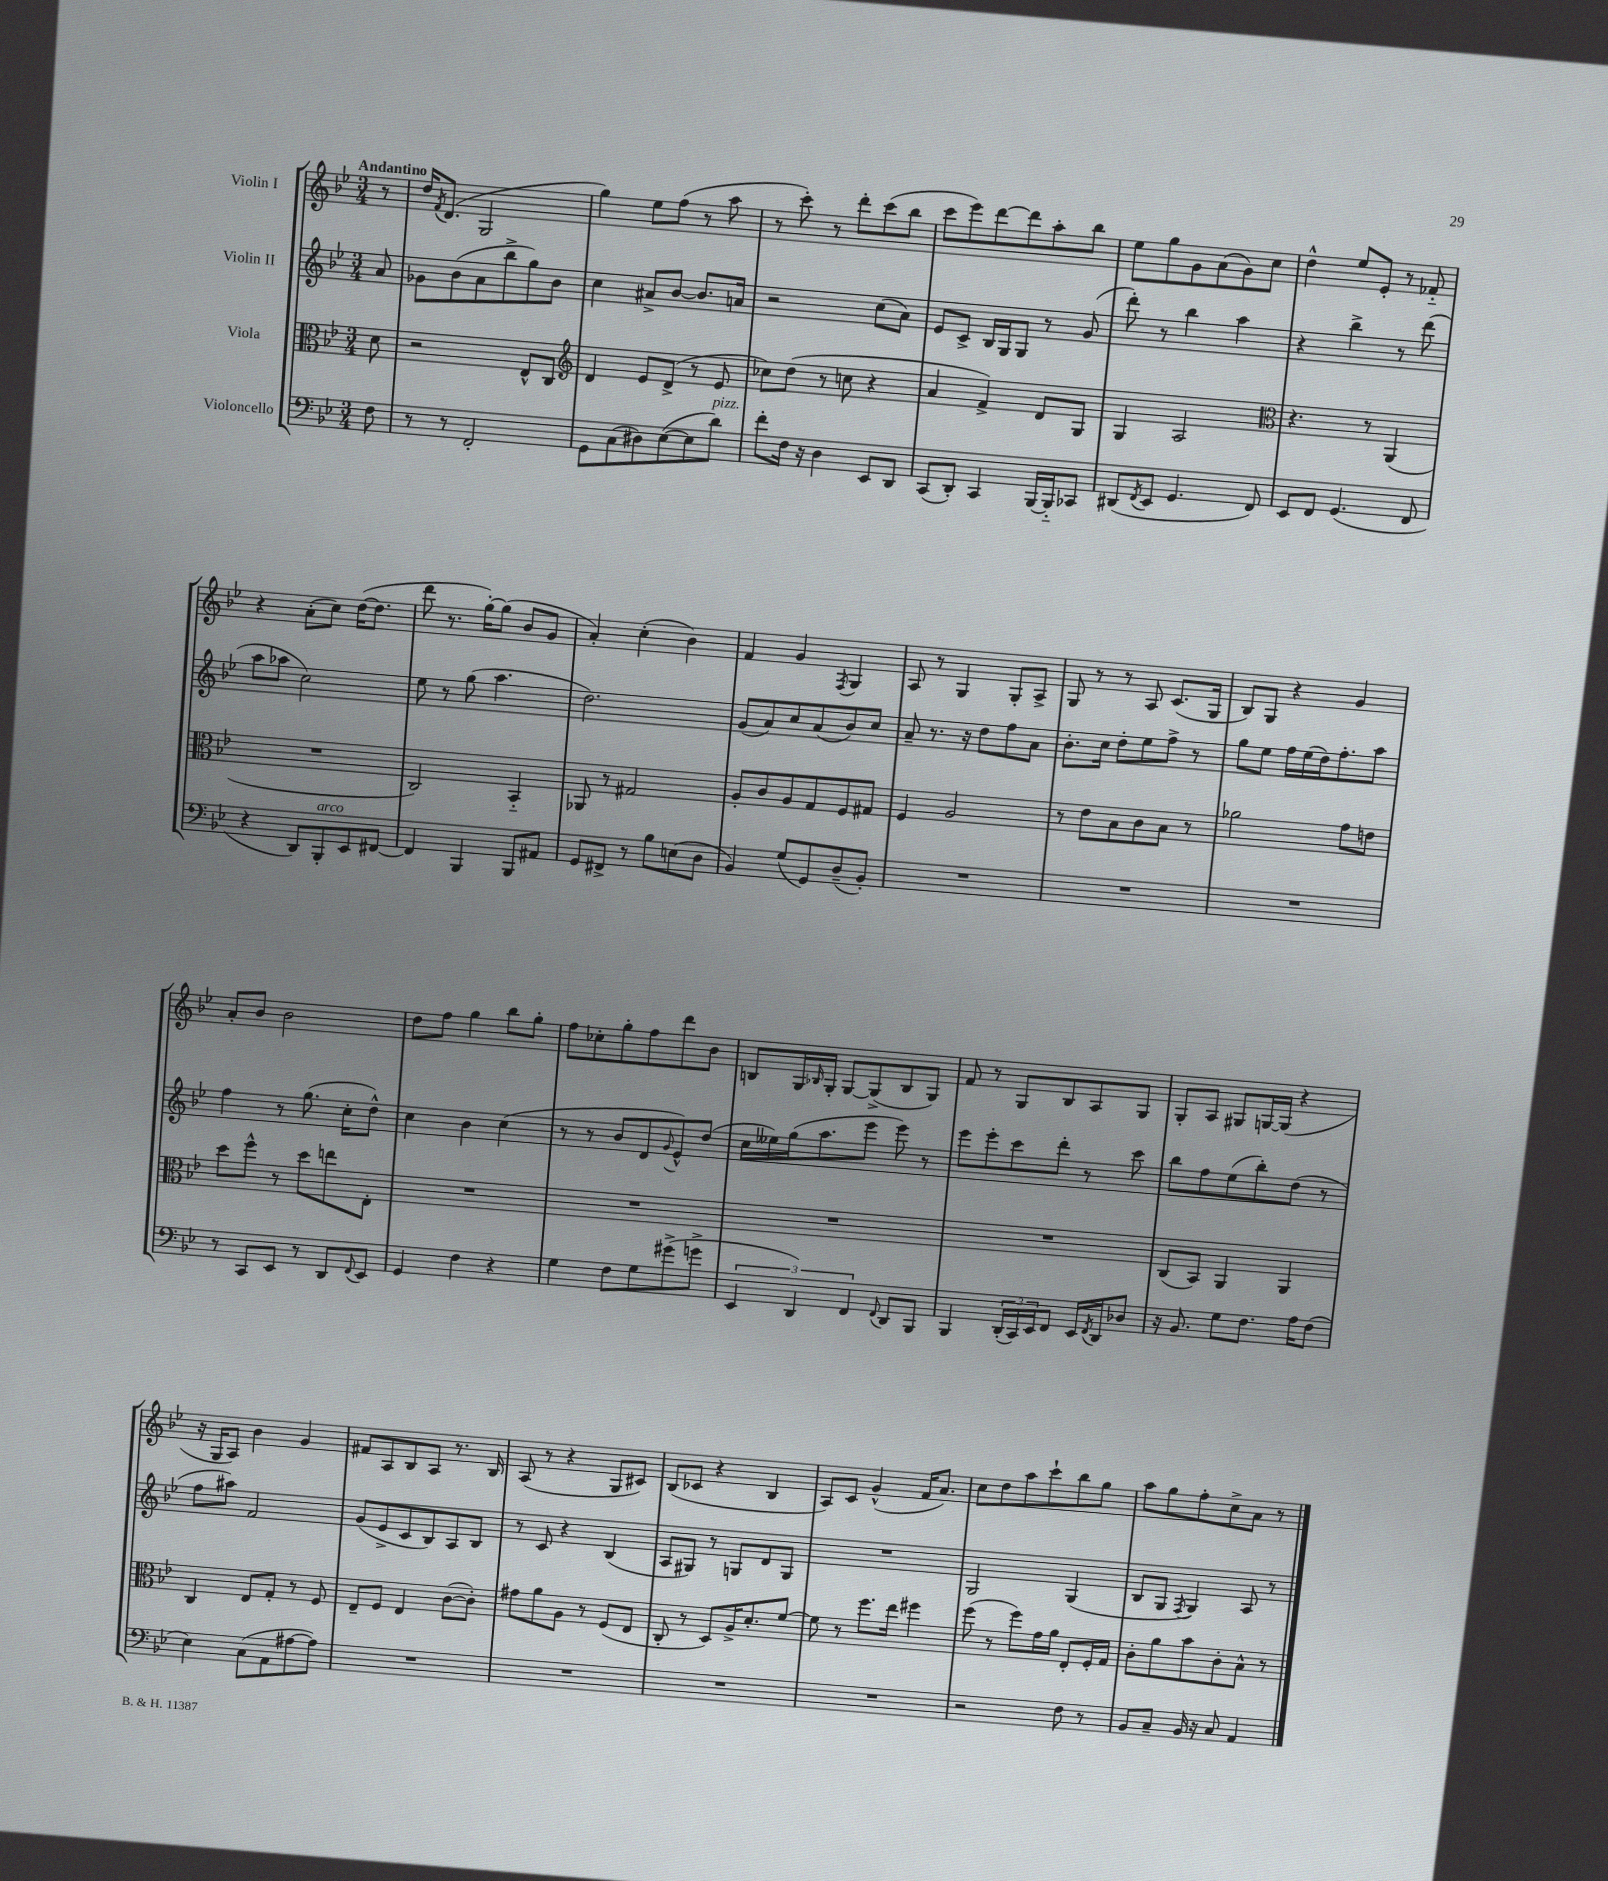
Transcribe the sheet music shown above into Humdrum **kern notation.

**kern	**kern	**kern	**kern
*part4	*part3	*part2	*part1
*staff4	*staff3	*staff2	*staff1
*I"Violoncello	*I"Viola	*I"Violin II	*I"Violin I
*clefF4	*clefC3	*clefG2	*clefG2
*k[b-e-]	*k[b-e-]	*k[b-e-]	*k[b-e-]
*M3/4	*M3/4	*M3/4	*M3/4
=	=	=	=
!	!	!	!LO:TX:a:B:t=Andantino
8F\	8d\	8a/	8r
=1	=1	=1	=1
8r	2r	8g-X\L	16dd/KL
.	.	.	8qf/
.	.	.	(8.d/J
8r	.	(8b-\	.
2FF'/	.	8a\	2G/
.	.	8bb-^\	.
.	8E-^^/L	8gg\)	.
.	8C/J	8b-\J	.
=2	=2	=2	=2
*	*clefG2	*	*
8GG\L	4d/	4cc\	4gg\)
(8C\	.	.	.
8D#X\)	8e-/L	8a#X^/L	8ee-\L
([8E-\	(8d^/J	[8b-/J	(8ff\J
8E-\]	8r	8.b-/L]	8r
!LO:TX:a:i:t=pizz.	!	!	!
8d\J)	8e-/	.	8aa\
.	.	16an/Jk	.
=3	=3	=3	=3
8f'\L	8cc-X\L)	2r	8r
16F\Jk	(8dd\J	.	8ccc'\)
16r	.	.	.
4D\	8r	.	8r
.	8ccn\	.	8ddd'\L
8EE-/L	4r	(8cc\L	(8ccc\
8DD/J	.	8a\J)	8bb-\J
=4	=4	=4	=4
(8CC/L	4a/	8e-/L	8ccc\L
8DD'/J)	.	8c^/J	8eee-\)
4CC/	4f^/)	16B-/LL	[8ddd\
.	.	16G/J	.
.	.	8G/J	8ddd\]
[16BBB-/LL	8d/L	8r	8aa'\
16BBB-/J]	.	.	.
8CC-X/J	8G/J	(8g/	8bb-\J
=5	=5	=5	=5
(8DD#X/L	4G/	8ddd'\)	8ee-\L
8qFF/	.	.	.
8EE-/J	.	8r	8gg\
4.GG/	2A/	4bb-\	8g\
.	.	.	(8a\
.	.	4aa\	8g\)
8FF/)	.	.	8cc\J
=6	=6	=6	=6
*	*clefC3	*	*
8EE-/L	4.r	4r	4dd^^\
8FF/J	.	.	.
(4.GG/	.	4bb-^\	8ee-/L
.	8r	.	8e-'/J
.	(4AA/	8r	8r
8FF/	.	(8ddd\	8f-X/
!!LO:LB:g=z
=7	=7	=7	=7
4r	2.r	8aa\L	4r
.	.	8aa-X\J	.
8DD/L)	.	2cc\)	(8a'\L
!LO:TX:a:i:t=arco	!	!	!
8BBB-'/	.	.	8cc\J)
8EE-/	.	.	([16dd\KL
.	.	.	8.dd\J]
[8FF#X/J	.	.	.
=8	=8	=8	=8
4FF#/]	2C/)	8ee-\	8ddd\
.	.	8r	8.r
4BBB-/	.	(8gg\	.
.	.	.	[16gg'\KL)
.	.	4.aa\	(8gg\J]
8BBB-/L	4BB-/	.	8b-/L
8AA#X/J	.	.	8g/J
=9	=9	=9	=9
8GG/L	8AA-X/	2.dd\)	4a'/)
8FF#X^/J	8r	.	.
8r	2G#X/	.	(4cc'\
8B-\L	.	.	.
(8En\	.	.	4b-\)
8D\J	.	.	.
=10	=10	=10	=10
4BB-/)	8A'/L	(8g/L	4f/
.	8c/	8a/)	.
(8G/L	8A/	8cc/	4g/
8GG/)	8G/	(8a/	.
.	.	.	8qF/
(8D~/	8F/	8b-/)	4G/
8BB-'/J)	8G#X/J	8cc/J	.
=11	=11	=11	=11
2.r	4F/	8a~/	8A/
.	.	8.r	8r
.	2A/	.	4G/
.	.	16r	.
.	.	8dd\L	.
.	.	8ff\	8G'/L
.	.	8a\J	8A^/J
=12	=12	=12	=12
2.r	8r	8.b-'\L	8G/
.	8e-\L	.	8r
.	.	16cc\Jk	.
.	8B-\	8dd'\L	8r
.	8c\	8ee-\	8A/
.	8B-\J	8ff^\J	(8.c/L
.	8r	8r	.
.	.	.	16G/Jk
=13	=13	=13	=13
2.r	2a-X\	8gg\L	8B-/L)
.	.	8ee-\J	8G/J
.	.	16ff\LL	4r
.	.	(16ee-\	.
.	.	16dd\J)	.
.	.	8.ff'\	.
.	8g\L	.	4g/
.	8en\J	8aa\J	.
!!LO:LB:g=z
=14	=14	=14	=14
8r	8dd\L	4ff\	8a'/L
8CC/L	8ff^^\J	.	8b-/J
8EE-/J	8r	8r	2b-\
8r	8dd\L	(8.gg\	.
8DD/L	8een\	.	.
.	.	16cc'\KL	.
8qqFF/	.	.	.
8EE-/J	8E-'\J	8dd^^\J)	.
=15	=15	=15	=15
4GG/	2.r	4cc\	8dd\L
.	.	.	8ff\J
4F\	.	4b-\	4gg\
4r	.	(4cc\	8bb-\L
.	.	.	8gg'\J
=16	=16	=16	=16
4G\	2.r	8r	8ff\L
.	.	8r	8cc-X'\
8F\L	.	8b-/L	8gg'\
8G\	.	8d/	8ff\
.	.	8qqg/	.
(8g#X^\	.	8e-^^/)	8ddd\
8gn^\J	.	(8dd/J	8b-\J
=17	=17	=17	=17
6EE-/	2.r	16cc\LL	8Bn/L
.	.	16ee--X\)	.
.	.	(16gg\J	16G/L
6DD/)	.	.	.
.	.	.	16qqB-X/
.	.	8.aa\	16G'/JJ
.	.	.	[8G/L
6FF/	.	.	.
.	.	8eee-\J	(8G^/]
8qqFF/	.	.	.
8DD/L	.	8eee-\)	8B-/
8BBB-/J	.	8r	8G/J)
=18	=18	=18	=18
4BBB-/	2.r	8eee-\L	8f/
.	.	8eee-'\	8r
(24DD'/LL	.	8ccc\	8G/L
24CC/)	.	.	.
24EE-/J	.	.	.
8FF/J	.	8ddd'\J	8B-/
16EE-/LL	.	8r	8A/
8qFF/	.	.	.
16DD/J	.	.	.
8D-X/J	.	8ccc\	8G/J
=19	=19	=19	=19
16r	(8C/L	8bb-\L	8G'/L
8.BB-/	.	.	.
.	8BB-/J)	8ff\	8A/J
8G\L	4AA/	(8ee-\	8G#X/L
8.F\J	.	8bb-'\)	[16Gn/L
.	.	.	(16G/JJ]
.	4AA/	(8dd\J	4r
16A\KL	.	.	.
(8F\J	.	8r	.
!!LO:LB:g=z
=20	=20	=20	=20
4E-\)	4C/	8ff\L	16r
.	.	.	16G/KL
.	.	8aa#X\J)	8A/J)
(8C\L	8E-/L	2f/	4b-\
8AA\	8G'/J	.	.
[8A#X\	8r	.	4g/
8A#\J])	8F/	.	.
=21	=21	=21	=21
2.r	8E-~/L	(8g/L	8f#X/L
.	8F/J	8e-^/	8A/
.	4E-/	8c/	8B-/
.	.	8B-/)	8A/J
.	([8c\L	8A/	8.r
.	8c'\J])	8B-/J	.
.	.	.	16B-/
=22	=22	=22	=22
2.r	8g#X\L	8r	(8A/
.	8a\	8c/	8r
.	8A\J	4r	4r
.	8r	.	.
.	(8F/L	(4B-/	8G/L
.	8E-/J	.	8c#X/J)
=23	=23	=23	=23
2.r	8C'/	8A/L	(8B-/L
.	8r	8G#X/J)	8c-X/J
.	8D/L)	8r	4r
.	16A^/K	8Gn/L	.
.	8.d'/	.	.
.	.	8d/	4B-/
.	[8f/J	8G/J	.
=24	=24	=24	=24
2.r	8f\]	2.r	8A/L)
.	8r	.	8c/J
.	8.ff\L	.	(4g^^/
.	16ee-\Jk	.	.
.	4ff#X\	.	16f/KL
.	.	.	8.a/J)
=25	=25	=25	=25
2r	(8ff\	2G/	8cc\L
.	8r	.	8dd\
.	8ff\L)	.	8aa\
.	16g\L	.	8ccc`\
.	16a\JJ	.	.
8F\	8E-'/L	(4G/	8bb-\
8r	16F'/L	.	8gg\J
.	16G/JJ	.	.
=26	=26	=26	=26
8BB-/L	8c'\L	8B-/L	8aa\L
8C~/J	8a\	8G/J	8gg\
.	.	8qF/	.
16BB-/	8b-\	4G/)	8ff'\
16r	.	.	.
8C/	8c'\	.	8cc^\
4AA/	8B-^^\J	8A/	8a\J
.	8r	8r	8r
==	==	==	==
*-	*-	*-	*-
